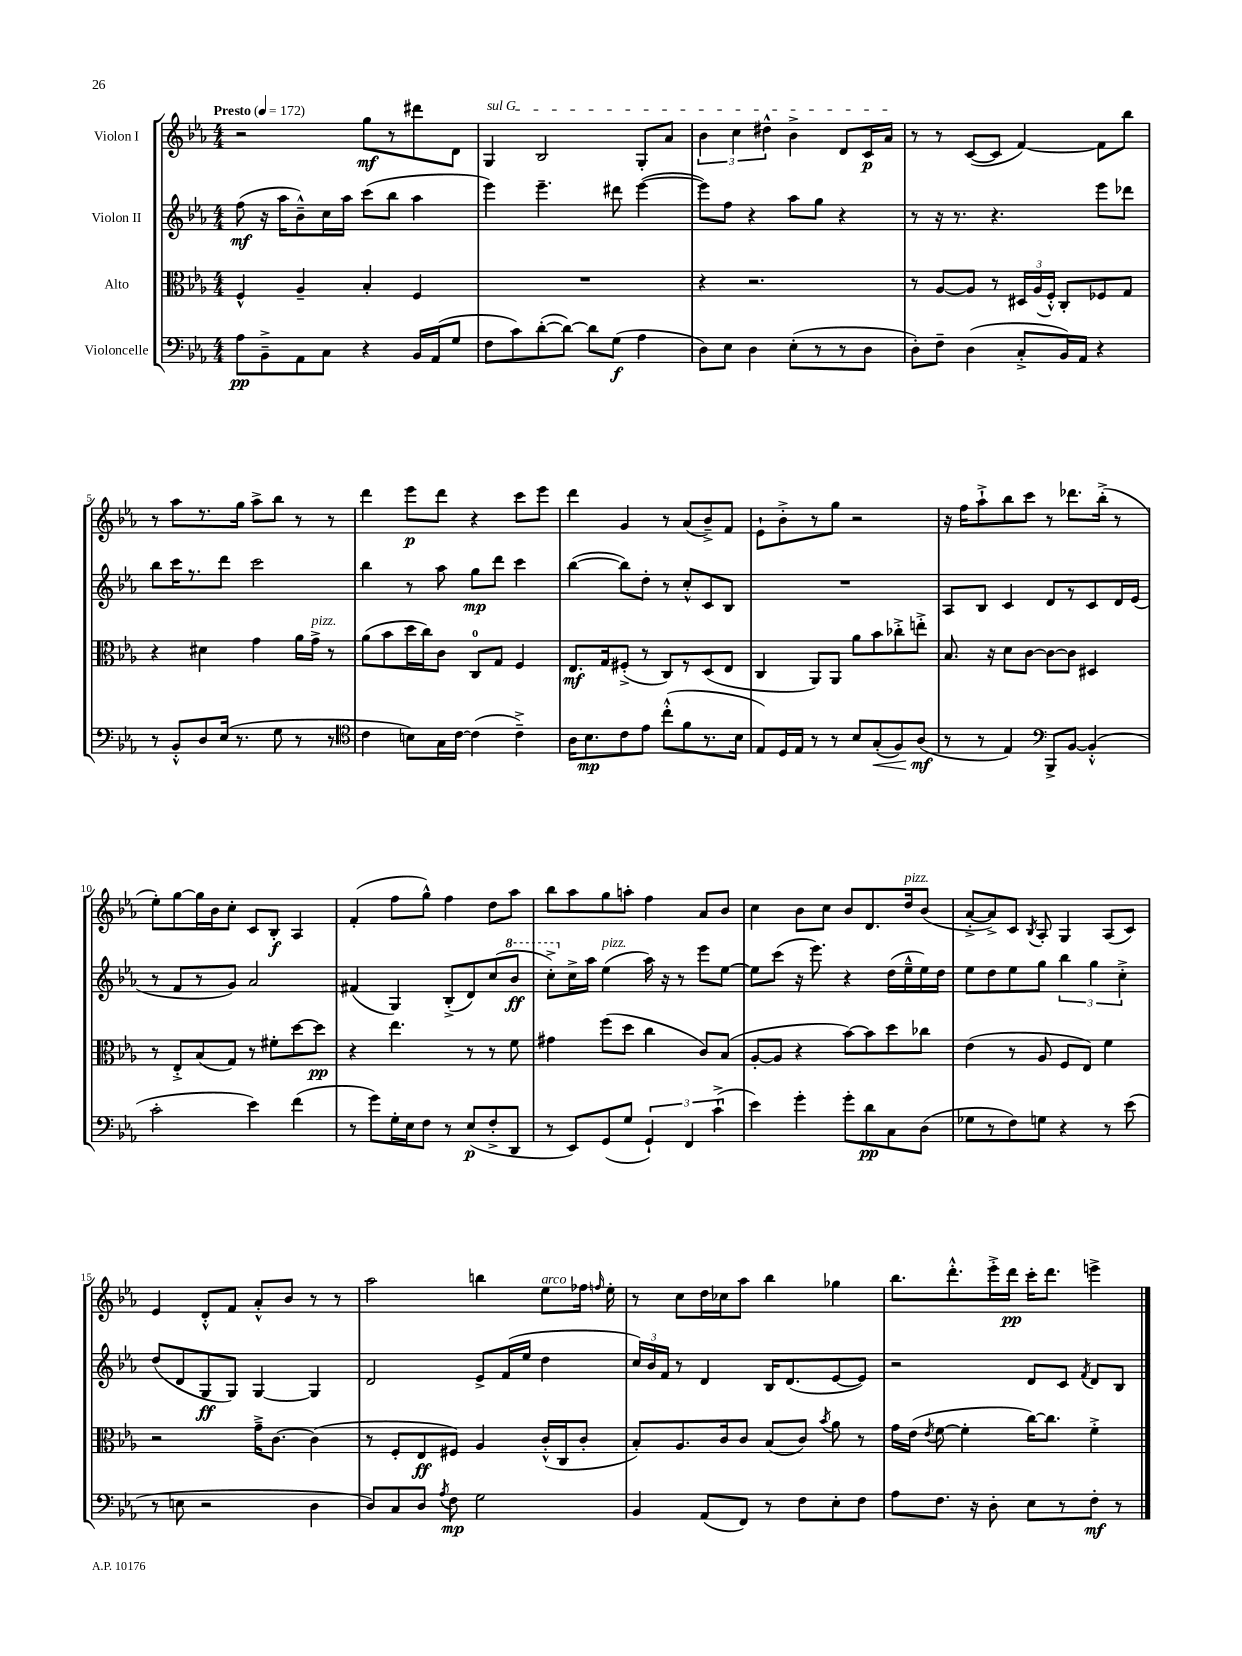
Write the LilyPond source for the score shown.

<<
\new StaffGroup <<
\new Staff = "s0" \with { instrumentName = "Violon I" } {
    \clef treble \key ees \major \numericTimeSignature \time 4/4 \tempo "Presto" 4 = 172
    \autoBeamOff r2 g''8[\mf r8 dis'''8 d'8] |
    \once \override TextSpanner.bound-details.left.text = \markup { \italic "sul G" } g4\startTextSpan bes2 g8[-. aes'8] |
    \tuplet 3/2 { bes'4 c''4 dis''4-^ } bes'4-> d'8[ c'16\p aes'16]\stopTextSpan |
    r8 r8 c'8[~( c'8] f'4~) f'8[ bes''8] |
    r8 aes''8[ r8. g''16] aes''8[-> bes''8] r8 r8 |
    d'''4 ees'''8[\p d'''8] r4 c'''8[ ees'''8] |
    d'''4 g'4 r8 aes'8[( bes'8--->) f'8] |
    ees'8[-! bes'8-.-> r8 g''8] r2 |
    r16 f''16[ aes''8-!-> bes''8 c'''8] r8 des'''8.[ bes''16]-.->( r8 |
    ees''8[-.) g''8~ g''16 bes'16 c''8]-. c'8[ bes8]-.\f aes4 |
    f'4-.( f''8[ g''8]-^) f''4 d''8[ aes''8] |
    bes''8[ aes''8 g''8 a''8]-. f''4 aes'8[ bes'8] |
    c''4 bes'8[ c''8] bes'8[ d'8. d''16^\markup { \italic "pizz." } bes'8]( |
    aes'8[~-.-> aes'8->) c'8] \acciaccatura { bes8 } aes8-. g4 aes8[( c'8]) |
    ees'4 d'8[-.-^ f'8] aes'8[-.-^ bes'8] r8 r8 |
    aes''2 b''4 ees''8[^\markup { \italic "arco" } fes''16] \grace { f''16 } ees''16-. |
    r8 c''8[ d''16 ces''16 aes''8] bes''4 ges''4 |
    bes''8.[ d'''8.-.-^ ees'''16-.-> d'''16]\pp c'''16[-. d'''8.] e'''4-> \bar "|." |
}
\new Staff = "s1" \with { instrumentName = "Violon II" } {
    \clef treble \key ees \major \numericTimeSignature \time 4/4
    \autoBeamOff f''8\mf( r16 aes''16[ bes'8---^) c''16 aes''16] c'''8[( bes''8] aes''4 |
    ees'''4) ees'''4.-- dis'''8 ees'''4~( |
    ees'''8[) f''8] r4 aes''8[ g''8] r4 |
    r8 r16 r8. r4. ees'''8[ des'''8] |
    bes''8[ c'''16 r8. d'''8] c'''2 |
    bes''4 r8 aes''8 g''8[\mp d'''8] c'''4 |
    bes''4~( bes''8[) d''8]-. r8 c''8[-.-^ c'8 bes8] |
    R1 |
    aes8[ bes8] c'4 d'8[ r8 c'8 d'16 ees'16]( |
    r8 f'8[ r8 g'8]) aes'2 |
    fis'4( g4) bes8[-.->( d'8) c''8( \ottava #1 bes''8]\ff |
    c'''8[-.->) \ottava #0 c''16-> aes''16] ees''4^\markup { \italic "pizz." }( aes''16) r16 r8 ees'''8[ ees''8]~ |
    ees''8[ c'''8]( r16 ees'''8.) r4 d''16[( ees''16---^ ees''16) d''16] |
    ees''8[ d''8 ees''8 g''8] \tuplet 3/2 { bes''4 g''4 c''4-.-> } |
    d''8[( d'8 g8\ff g8]) g4~ g4 |
    d'2 ees'8[-> f'16( ees''16] d''4 |
    \tuplet 3/2 { c''16[) bes'16 f'16] } r8 d'4 bes16[ d'8.( ees'8~ ees'8]) |
    r2 d'8[ c'8] \acciaccatura { f'8 } d'8[ bes8] \bar "|." |
}
\new Staff = "s2" \with { instrumentName = "Alto" } {
    \clef alto \key ees \major \numericTimeSignature \time 4/4
    \autoBeamOff f4-^ aes4-- bes4-. f4 |
    R1 |
    r4 r2. |
    r8 aes8[~ aes8] r8 \tuplet 3/2 { dis16[ aes16( f16]-.-^) } c8[-. fes8 g8] |
    r4 dis'4 g'4 aes'16[ g'16]->^\markup { \italic "pizz." } r8 |
    aes'8[( bes'8 d''16 c''16) c'8] c8[-0 g8] f4 |
    ees8.[\mf g16 fis8]-.->( r8 c8[) r8 d8( ees8] |
    c4 aes,8[) aes,8] aes'8[ bes'8 ces''8-.-> e''8]-.-> |
    bes8. r16 d'8[ c'8]~ c'8[~ c'8] dis4 |
    r8 ees8[-.-> bes8( g8]) r8 fis'8[-. d''8~ d''8]\pp |
    r4 ees''4. r8 r8 f'8 |
    gis'4 f''8[( d''8] c''4 c'8[) bes8]( |
    aes8[~-. aes8] r4 bes'8[~) bes'8 d''8 ces''8] |
    ees'4( r8 aes8 f8[ ees8]) f'4 |
    r2 g'16[---> c'8.]~ c'4( |
    r8 f8[-. ees8\ff fis8]) aes4 c'16[-.-^( c16 c'8]-. |
    bes8[-.) aes8. c'16 c'8] bes8[( c'8]) \acciaccatura { bes'8 } aes'8 r8 |
    g'16[ ees'16]( \acciaccatura { ees'8 } f'8~ f'4-. c''16[~) c''8.] f'4-.-> \bar "|." |
}
\new Staff = "s3" \with { instrumentName = "Violoncelle" } {
    \clef bass \key ees \major \numericTimeSignature \time 4/4
    \autoBeamOff aes8[\pp bes,8---> aes,8 c8] r4 bes,16[ aes,16( g8] |
    f8[ c'8) d'8~-.( d'8]~) d'8[ g8]\f( aes4 |
    d8[) ees8] d4 ees8[-.( r8 r8 d8] |
    d8[-.) f8]-- d4( c8[-.-> bes,16) aes,16] r4 |
    r8 bes,8[-.-^ d8 ees16]( r8. g8 r8 r8 |
    \clef tenor c'4 b8[) g16 c'16]~ c'4( c'4--->) |
    aes16[ bes8.\mp c'8 ees'8] c''8[-.-^( f'8 r8. bes16] |
    ees8[) d16 ees16] r8 r8 bes8[ g8-.\<( f8) aes8]\mf\!( |
    r8 r8 ees4) \clef bass bes,,8[-> bes,8]~ bes,4-.-^( |
    c'2-. ees'4) f'4( |
    r8 g'8[) g16-. ees16 f8] r8 ees8[\p( f8-.-> d,8] |
    r8 ees,8[) g,8( g8] \tuplet 3/2 { g,4-!) f,4 c'4-!->( } |
    ees'4) g'4-. g'8[-. d'8\pp c8 d8]( |
    ges8[ r8 f8) g8] r4 r8 ees'8( |
    r8 e8 r2 d4 |
    d8[) c8 d8] \acciaccatura { aes8 } f8\mp g2 |
    bes,4 aes,8[( f,8]) r8 f8[ ees8-. f8] |
    aes8[ f8.] r16 d8-. ees8[ r8 f8]-.\mf r8 \bar "|." |
}
>>
>>
